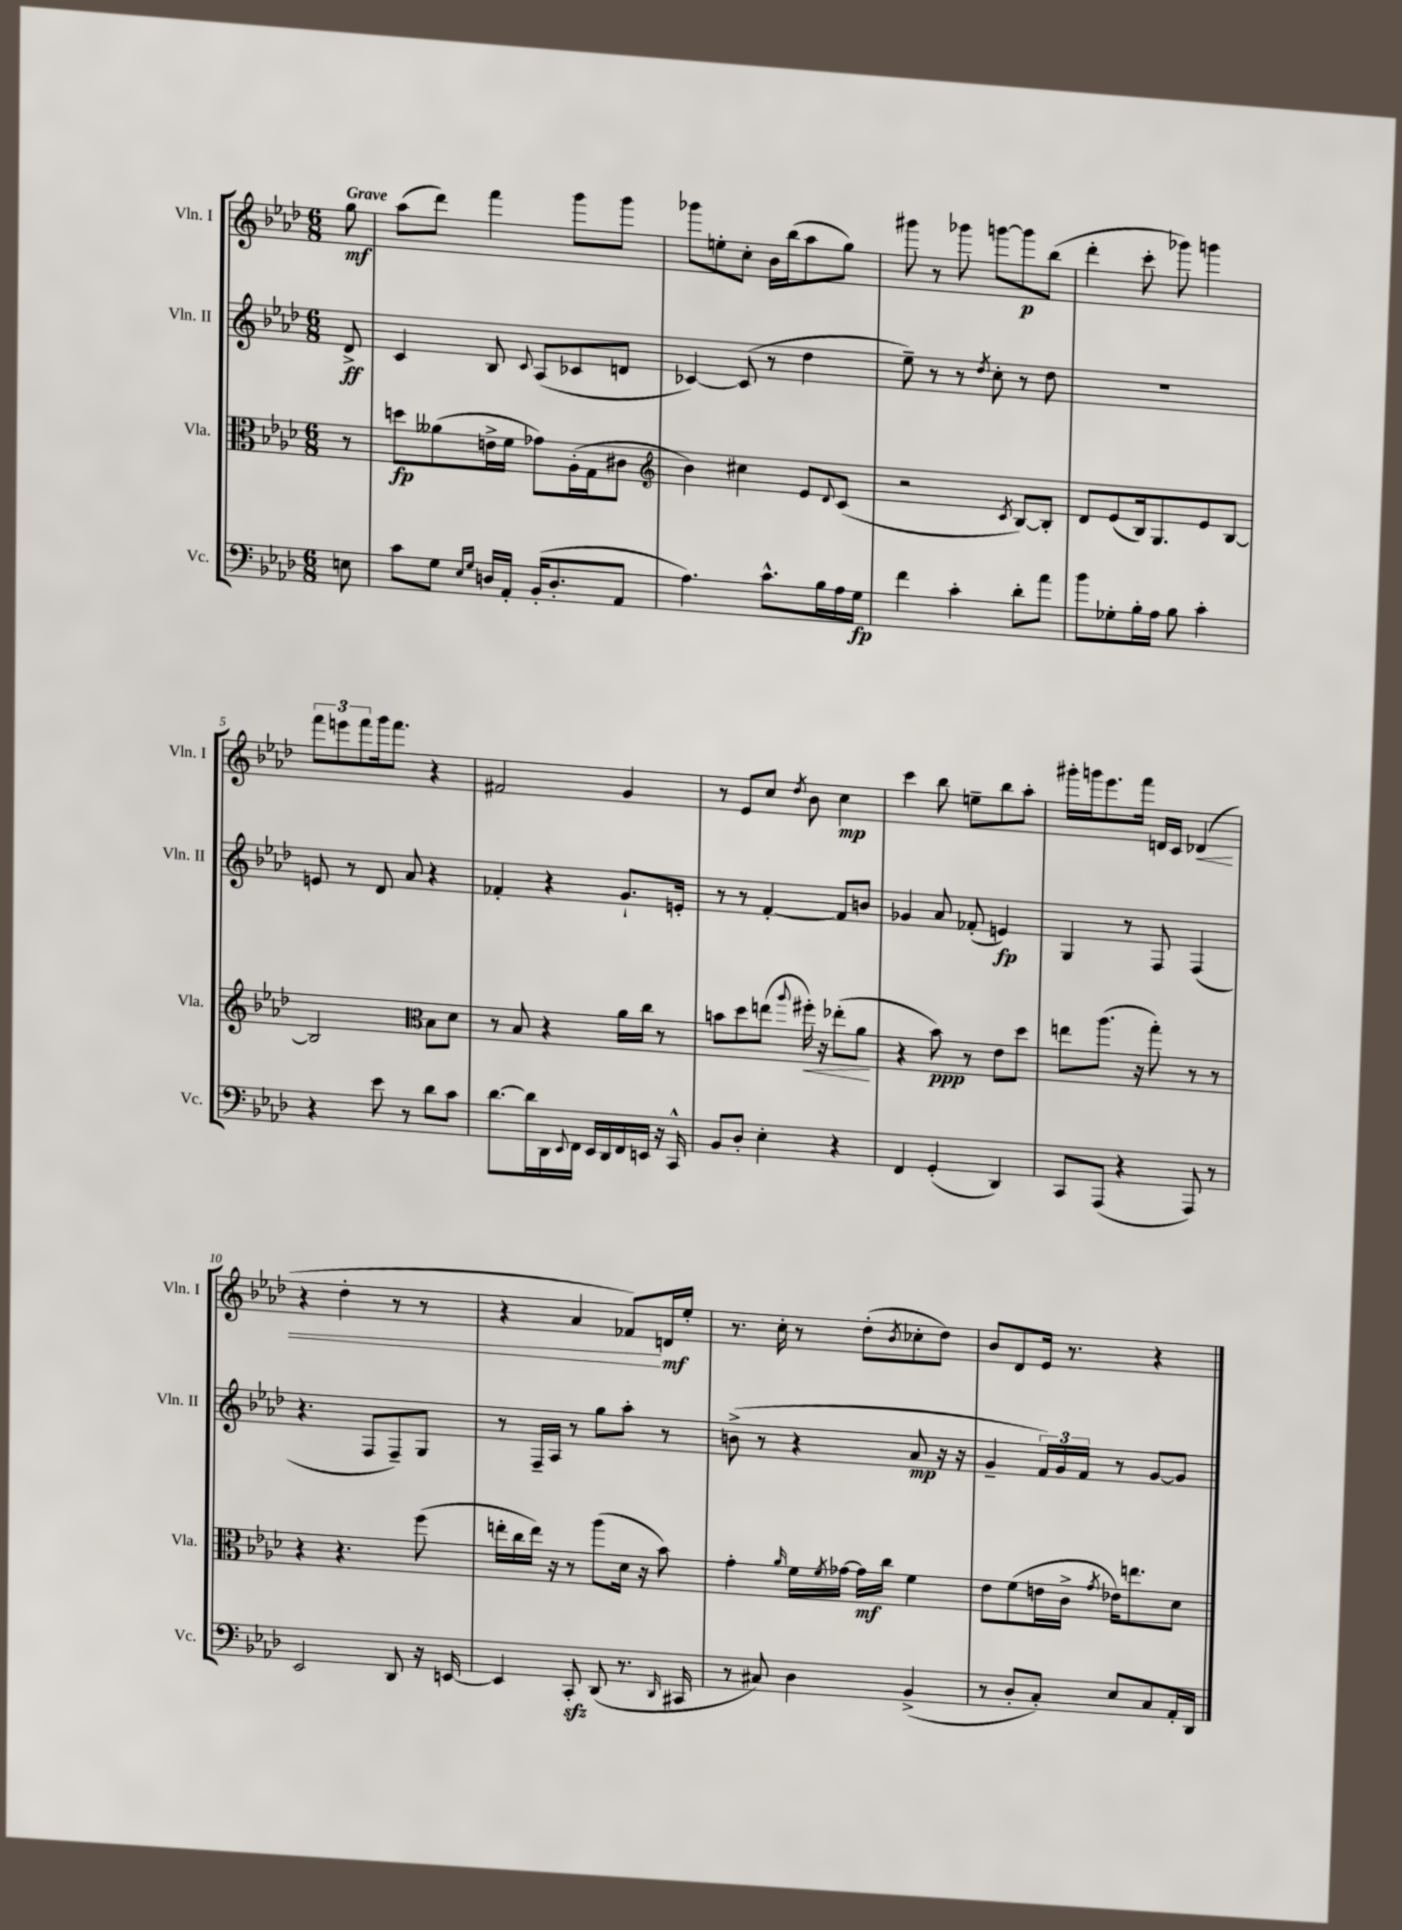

**kern	**kern	**kern	**kern
*staff4	*staff3	*staff2	*staff1
*clefF4	*clefC3	*clefG2	*clefG2
*k[b-e-a-d-]	*k[b-e-a-d-]	*k[b-e-a-d-]	*k[b-e-a-d-]
*M6/8	*M6/8	*M6/8	*M6/8
8E	8r	8d-^	8gg
=	=	=	=
8c	8dd	4c	(8aa-
8G	(8a--	.	8ddd-)
16qqE-	.	.	.
16qqG	.	.	.
16D	16e^	8B-	4fff
16AA-'	16f	.	.
.	.	8qqc	.
(16BB-'	8g-)	(8A-	.
8.D'	.	.	.
.	(16A-'	8c-	8ggg
.	16G	.	.
8AA-	8c#	8d	8ggg
=	=	=	=
*	*clefG2	*	*
4.A-)	4b-)	[4c-)	8ggg-
.	.	.	8ee'
.	4cc#	(8c-]	8cc'
8.c^^	.	8r	16b-
.	.	.	(16bb-
.	8e-	4dd-	8aa-
16B-	.	.	.
.	8qqd-	.	.
16A-	(8c	.	8gg)
16G	.	.	.
=	=	=	=
4f	2r	8ee-~)	8ggg#
.	.	8r	8r
4c'	.	8r	8ggg-
.	.	8qdd-	.
.	.	8cc'	[8ggg
.	8qc	.	.
8d-'	[8B-)	8r	8ggg]
8a-	8B-']	8dd-	(8bb-
=	=	=	=
8b-	8d-	2.r	4ddd-'
8G-'	(8e-	.	.
16B-'	16B-)	.	8ccc'
16A-	8.G	.	.
8B-	.	.	8ggg-)
4c'	8e-	.	4ggg
.	[8B-	.	.
=	=	=	=
4r	2B-]	8e	12fff
.	.	.	12eee
.	.	8r	.
.	.	.	12fff
8e-	.	8d-	16ggg
.	.	.	8.fff
8r	.	8a-	.
*	*clefC3	*	*
8d-	8B-	4r	4r
8c	8d-	.	.
=	=	=	=
[8.d-	8r	4f-'	2f#
.	8B-	.	.
16d-]	.	.	.
16DD-	4r	4r	.
8qqEE-	.	.	.
16FF	.	.	.
16EE-	.	.	.
16DD-	.	.	.
16FF	16a-	8.g`	4g
16EE	16cc	.	.
16r	8r	.	.
16CC^^	.	16e'	.
=	=	=	=
8BB-	8b	8r	8r
8D-'	8dd-	8r	8e-
4E-'	(8ee	[4f'	8cc
.	8qqaa-	.	8qdd-
.	16ff#')	.	8b-
.	16r	.	.
4r	(8ee-'	8f]	4cc
.	8a-	8b	.
=	=	=	=
4FF	4r	4g-	4ccc
(4GG'	8b-)	8a-	8bb-
.	8r	(8f-'	8ee~
4DD-)	8e-	4e)	8bb-
.	8dd-	.	8aa-'
=	=	=	=
8CC	8ee	4G	16ggg#'
.	.	.	16ggg
(8AAA-	(8.aa-	.	8.eee-
4r	.	8r	.
.	16r	.	16fff
.	8gg')	8F	16d
.	.	.	16c
8AAA-)	8r	(4F	(4d-
8r	8r	.	.
=	=	=	=
2EE-	4r	4.r	4r
.	4.r	.	4dd-'
.	.	8F	.
8DD-	.	8F~)	8r
16r	(8ff	8G	8r
[16EE	.	.	.
=	=	=	=
4EE]	16ee'	8r	4r
.	16cc	.	.
.	16ee)	16F~	.
.	16r	16A-	.
8CC'	8r	8r	4a-
(8DD-	(8aa-	8gg	.
8.r	16d-	8aa-'	8f-)
.	16r	.	.
.	8b-)	8r	16d
16qqDD-	.	.	.
16CC#	.	.	16ee-'
=	=	=	=
8r	4g'	(8b^	8.r
8C#)	.	8r	.
.	.	.	16cc'
.	16qqa-	.	.
4D-	16f	4r	8r
.	8qf	.	.
.	[16g-	.	.
.	16g-]	.	(8dd-'
.	16cc	.	.
.	.	.	8qb-
(4BB-^	4f	8a-	8cc-'
.	.	16r	8dd-)
.	.	16r	.
=	=	=	=
8r	8e-	4g~	8b-
8D-'	(8f	.	8d-
8C')	16e	24f)	16e-
.	.	24g	.
.	16c^	.	8.r
.	.	24f	.
.	8qg	.	.
8E-	16e-)	8r	.
.	8.ee	.	.
8C	.	[8g	4r
16AA-'	8d-	8g]	.
16DD-	.	.	.
==	==	==	==
*-	*-	*-	*-
